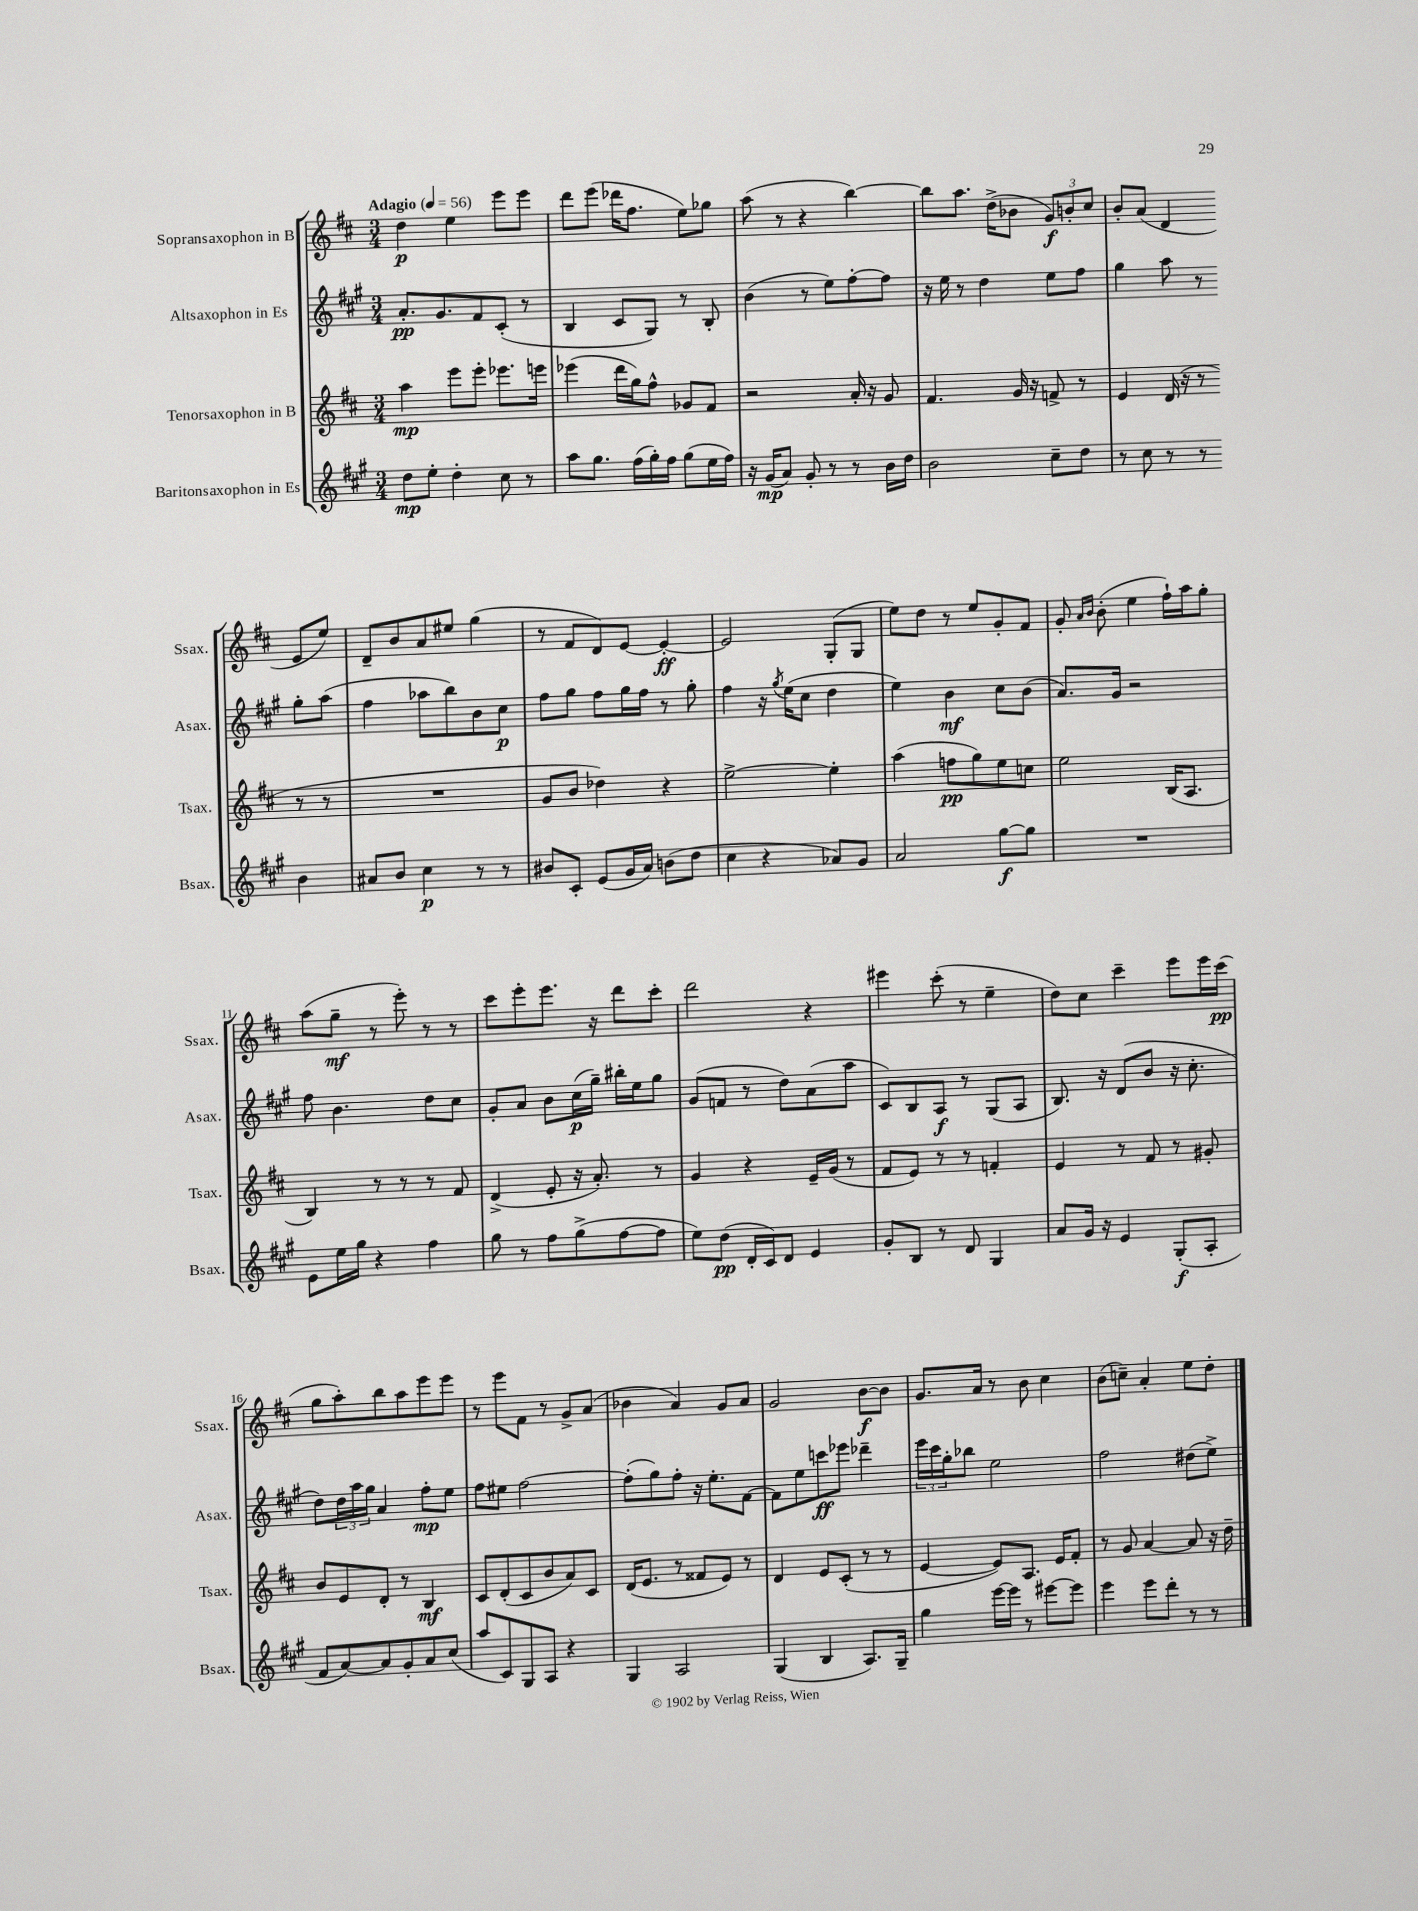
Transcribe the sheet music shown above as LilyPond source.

<<
\new StaffGroup <<
\new Staff = "s0" \with { instrumentName = "Sopransaxophon in B" shortInstrumentName = "Ssax." } {
    \clef treble \key d \major \numericTimeSignature \time 3/4 \tempo "Adagio" 4 = 56
    d''4\p e''4 e'''8 e'''8 |
    d'''8 e'''8( des'''16 fis''8. e''8) ges''8 |
    a''8( r8 r4 b''4~) |
    b''8 a''8. d''16->( bes'8 \tuplet 3/2 { g'8\f) b'8-. cis''8 } |
    b'8-. a'8( d'4 e'8 e''8) |
    d'8-- b'8 a'8 eis''8 g''4( |
    r8 fis'8 d'8) e'8~ e'4~-.\ff |
    e'2 g8-.( g8 |
    e''8) d''8 r8 e''8 g'8-. fis'8 |
    g'8-. \grace { a'16 b'16 } b'8-.( e''4 fis''16-!) a''16 g''8-. |
    a''8( g''8--\mf r8 e'''8-.) r8 r8 |
    cis'''8 e'''8-. e'''8. r16 d'''8 cis'''8-. |
    d'''2 r4 |
    eis'''4 cis'''8-.( r8 e''4-- |
    d''8) cis''8 cis'''4-- e'''8 e'''16 cis'''16\pp( |
    g''8 a''8-.) b''8 a''8 e'''8 e'''8 |
    r8 e'''8 fis'8 r8 g'8-> a'8( |
    bes'4 a'4) g'8 a'8 |
    g'2 b'8~\f b'8 |
    g'8. a'16 r8 b'8 cis''4 |
    b'8( c''8--) a'4-. e''8 d''8-. \bar "|." |
}
\new Staff = "s1" \with { instrumentName = "Altsaxophon in Es" shortInstrumentName = "Asax." } {
    \clef treble \key a \major \numericTimeSignature \time 3/4
    a'8.-.\pp gis'8. fis'8 cis'8-.( r8 |
    b4 cis'8 gis8) r8 b8-. |
    b'4( r8 e''8) fis''8~-. fis''8 |
    r16 e''16 r8 d''4 e''8 fis''8 |
    gis''4 a''8 r8 gis''8-. a''8( |
    fis''4 aes''8 b''8) b'8 cis''8\p |
    fis''8 gis''8 fis''8 gis''16 fis''16 r8 gis''8-. |
    fis''4 r16 \acciaccatura { gis''8 } e''16( cis''8 d''4 |
    e''4) b'4\mf cis''8 b'8( |
    a'8.) gis'16 r2 |
    fis''8 b'4. d''8 cis''8 |
    gis'8-. a'8 b'8 cis''16\p( gis''16--) bis''16-. e''16 gis''8 |
    gis'8( f'8 r8 d''8) a'8( a''8 |
    cis'8) b8 a8\f r8 gis8( a8 |
    b8.) r16 d'8( b'8 r16 cis''8.-. |
    d''8) \tuplet 3/2 { d''16 a''16 gis''16 } a'4 fis''8-.\mp e''8 |
    fis''8 eis''8 fis''2~ |
    fis''8-.( gis''8) fis''8-. r16 e''8.-. fis'8~ |
    fis'8 e''8 c'''8\ff ees'''8 des'''4-- |
    \tuplet 3/2 { e'''16 cis'''16 gis''16-. } bes''8 e''2 |
    fis''2 dis''8( e''8->) \bar "|." |
}
\new Staff = "s2" \with { instrumentName = "Tenorsaxophon in B" shortInstrumentName = "Tsax." } {
    \clef treble \key d \major \numericTimeSignature \time 3/4
    a''4\mp e'''8 e'''8-. ees'''8. e'''16 |
    ees'''4( d'''16 g''16) fis''8-^ ges'8 fis'8 |
    r2 a'16-. r16 g'8 |
    fis'4. g'16 r16 f'8-> r8 |
    e'4 d'16( r16 r8 r8 r8 |
    R2. |
    g'8 b'8 des''4) r4 |
    e''2~-> e''4-. |
    a''4( f''8\pp g''8) e''8 c''8 |
    e''2 b16( a8. |
    b4) r8 r8 r8 fis'8 |
    d'4->( e'8-. r16 a'8.-.) r8 |
    g'4 r4 e'16-- g'16( r8 |
    fis'8 e'8) r8 r8 f'4-. |
    e'4 r8 fis'8 r8 gis'8-. |
    b'8 e'8 d'8-. r8 b4\mf |
    cis'8 d'8-.( cis'8 b'8 a'8) cis'8 |
    d'16( e'8. r8 fisis'8 e'8) r8 |
    d'4 e'8 cis'8-.( r8 r8 |
    e'4~ e'8) a8. e'16 fis'8-. |
    r8 g'8 a'4~ a'8 r16 d''16-- \bar "|." |
}
\new Staff = "s3" \with { instrumentName = "Baritonsaxophon in Es" shortInstrumentName = "Bsax." } {
    \clef treble \key a \major \numericTimeSignature \time 3/4
    d''8\mp e''8-. d''4-. cis''8 r8 |
    a''8 gis''8. fis''16( gis''16-.) fis''16 gis''8( e''16 fis''16) |
    r16 gis'16\mp( a'8) gis'8-. r8 r8 b'16 d''16 |
    b'2 cis''8-- d''8 |
    r8 cis''8 r8 r8 b'4 |
    ais'8 b'8 cis''4\p r8 r8 |
    bis'8 cis'8-. e'8( gis'16 a'16) b'8( d''8 |
    cis''4 r4 aes'8) gis'8 |
    a'2 gis''8~\f gis''8 |
    R2. |
    e'8 e''16 gis''16 r4 fis''4 |
    gis''8 r8 fis''8 gis''8->( fis''8~ fis''8 |
    e''8) d''8\pp( d'16-. cis'16) d'8 e'4 |
    gis'8-. b8 r8 d'8 gis4 |
    a'8 gis'16 r16 e'4 gis8-.\f( a8-. |
    fis'8 a'8~) a'8 gis'8-. a'8 cis''8( |
    a''8 cis'8) gis8 a8 r4 |
    gis4 a2 |
    gis4( b4 a8.) gis16-- |
    gis''4 e'''16~ e'''16 r8 eis'''8~ eis'''8 |
    e'''4 e'''8 d'''8-. r8 r8 \bar "|." |
}
>>
>>
